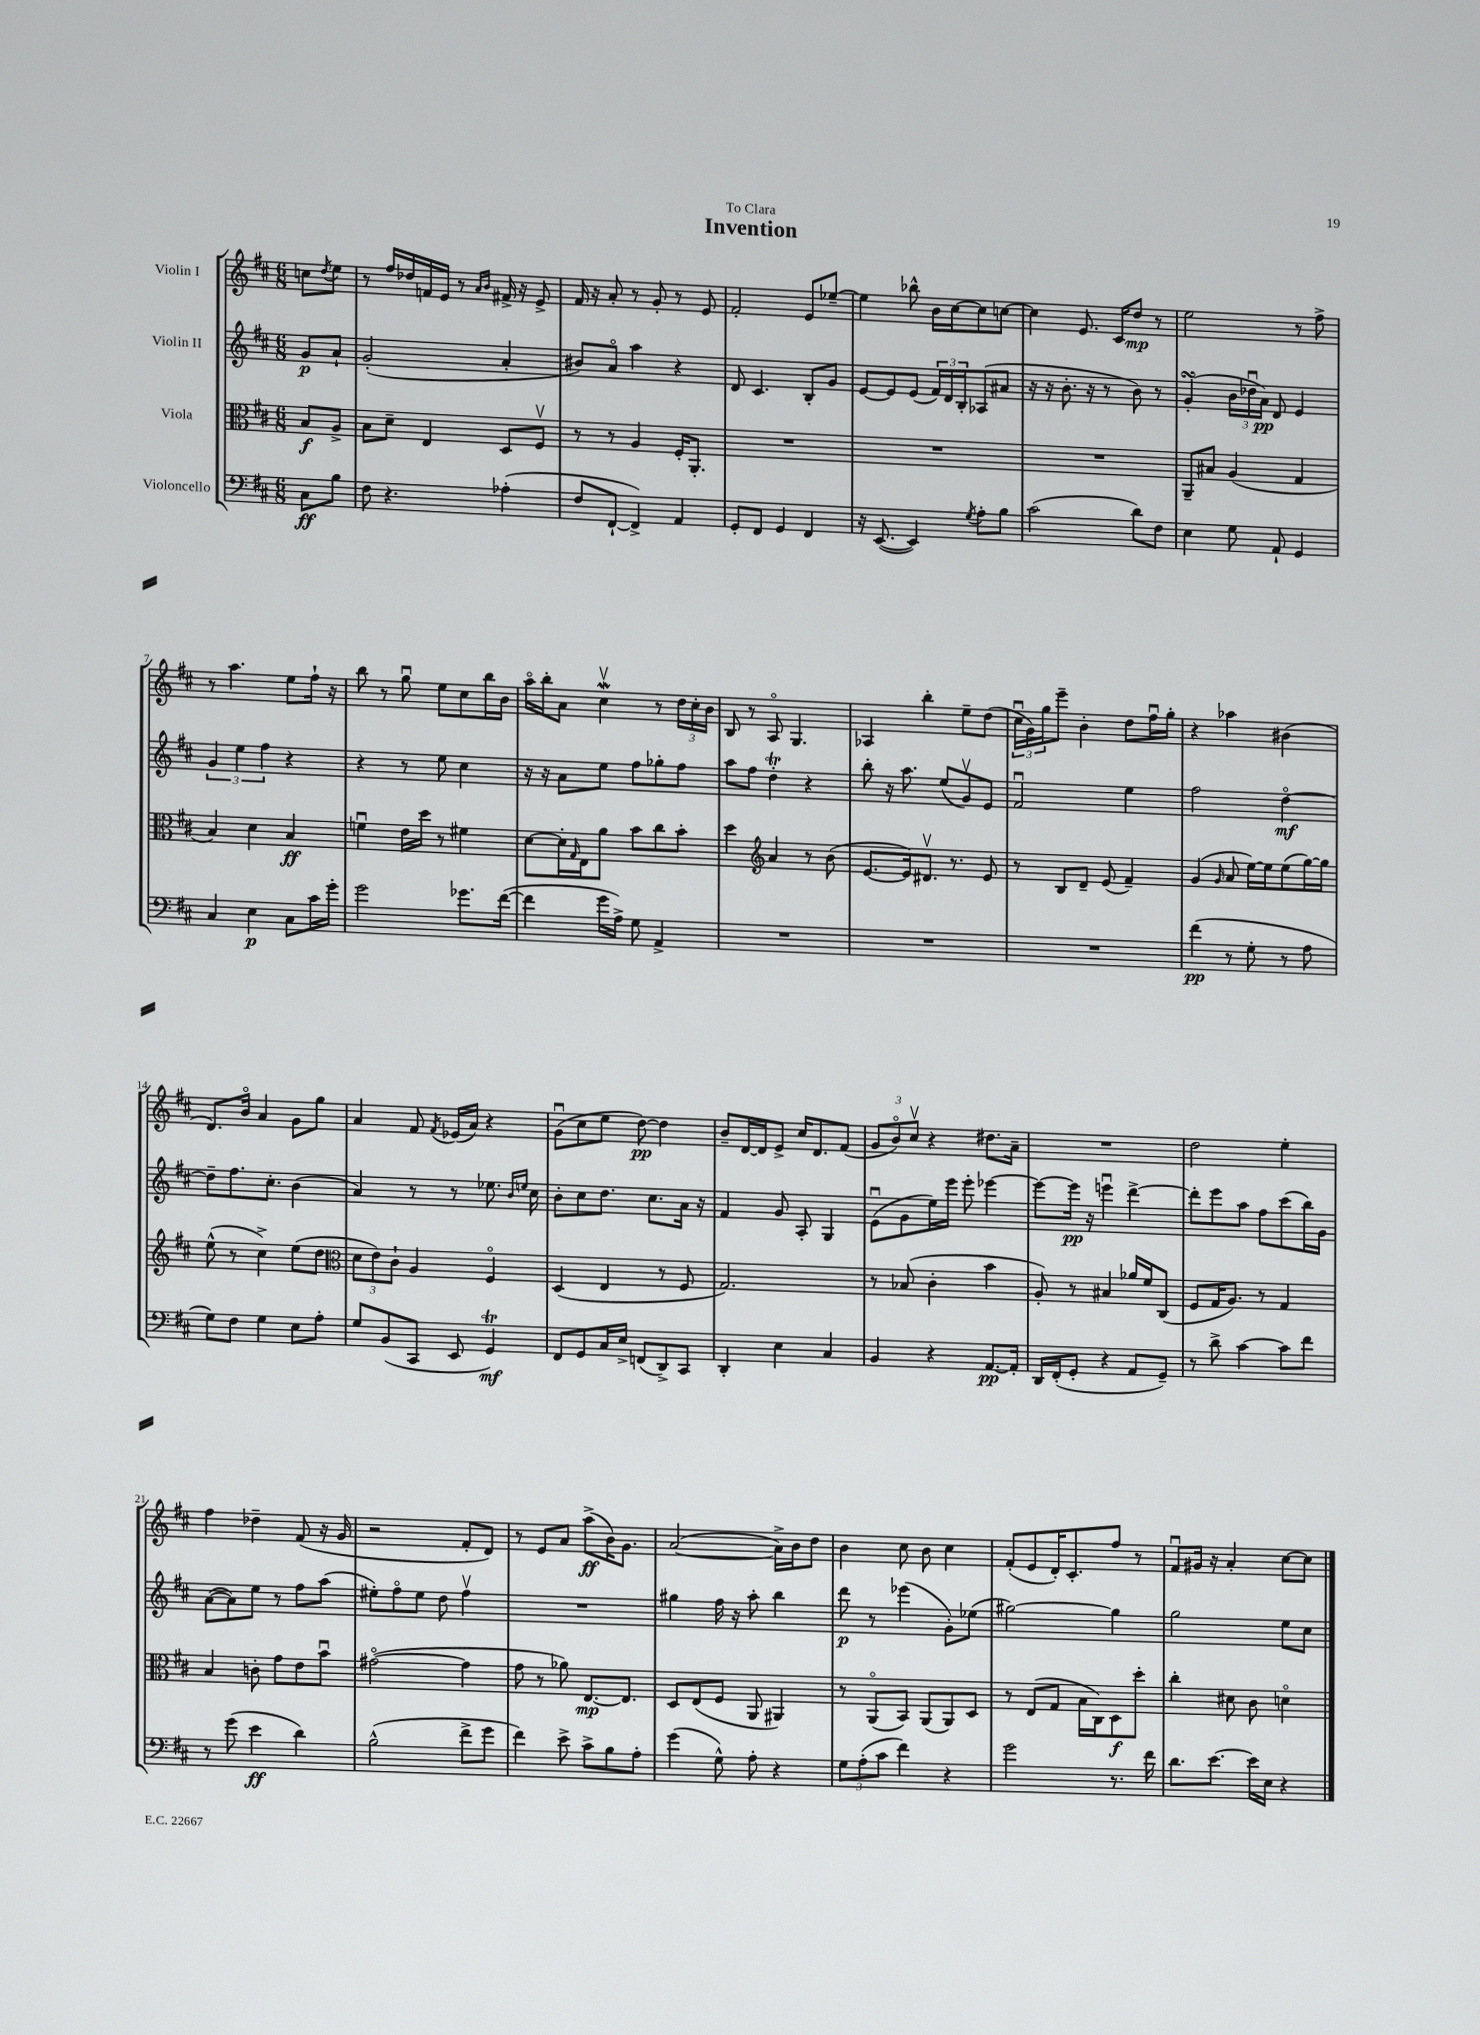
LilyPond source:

\header { title = "Invention" dedication = "To Clara" }
<<
\new StaffGroup <<
\new Staff = "s0" \with { instrumentName = "Violin I" } {
    \clef treble \key d \major \numericTimeSignature \time 6/8 \partial 4
    c''8 \acciaccatura { d''8 } e''8 |
    r8 fis''16 des''16 f'16 e'16 r8 \grace { a'16 b'16 } fis'16-> r16 e'8-> |
    fis'16 r16 a'8-. r8 g'8-. r8 e'8 |
    fis'2-. e'8 ees''8~-- |
    ees''4 bes''8-^ b'16 cis''16~ cis''8 c''8~ |
    c''4 e'8. cis'16 d''8\mp r8 |
    e''2 r8 fis''8-> |
    r8 a''4. e''8 fis''16-! r16 |
    b''8 r8 g''8\downbow e''8 cis''8 b''16 b'16 |
    a''16\flageolet b''16-. a'8 cis''4\upbow\mordent r8 \tuplet 3/2 { d''16 cis''16-. b'16 } |
    b8 r8 a8\flageolet g4. |
    aes4 b''4-. e''8-- d''8( |
    \tuplet 3/2 { cis''16\downbow g'16) g''16 } e'''8-- b'4-. d''8 fis''16\downbow g''16-. |
    r4 aes''4 bis'4( |
    d'8.) b'16\flageolet a'4 g'8 g''8 |
    a'4 fis'8 \acciaccatura { fis'8 } ees'16( a'16) r4 |
    g'8\downbow( cis''8 e''8 d''8~\pp) d''4 |
    b'8-- d'16~ d'16 e'8-> cis''16 d'8. fis'8( |
    \tuplet 3/2 { g'8 b'8\flageolet) cis''8\upbow } r4 dis''8. a'16-- |
    R2. |
    d''2 e''4-. |
    fis''4 des''4-- fis'8( r16 g'16 |
    r2 fis'8-. d'8) |
    r8 e'8 a'8 a''8->\ff( b'16) g'8. |
    a'2~( a'16->) b'16 d''8 |
    b'4 cis''8 b'8 cis''4 |
    fis'8-.( e'8 d'16-.) cis'8.-. fis''8 r8 |
    fis'8\downbow gis'16 r16 a'4-. cis''8~ cis''8 \bar "|." |
}
\new Staff = "s1" \with { instrumentName = "Violin II" } {
    \clef treble \key d \major \numericTimeSignature \time 6/8 \partial 4
    g'8\p a'8-! |
    g'2-.( a'4-. |
    bis'8) a'8\flageolet a''4 r4 |
    d'8 cis'4. b8-. g'8 |
    e'8~ e'8 e'8( \tuplet 3/2 { fis'16) d'16 b16-. } aes8( ais'8 |
    r16 r16 b'8.-. r16 r8 b'8) r8 |
    g'4-.\turn( \tuplet 3/2 { b'16 des''16\downbow a'16\pp) } d'8 e'4 |
    \tuplet 3/2 { g'4 e''4 fis''4 } r4 |
    r4 r8 e''8 cis''4 |
    r16 r16 a'8 e''8 fis''8 ges''8-. fis''8 |
    a''8 fis''8 d''4-.\trill r4 |
    b''8-. r16 a''8. e''8( g'8\upbow) e'8 |
    fis'2\downbow e''4 |
    fis''2 d''4~\flageolet\mf |
    d''8-- fis''8. cis''8.-. b'4( |
    a'4) r8 r8 ees''8. \grace { b'16 e''16 } cis''16 |
    b'8-. cis''8 d''8. cis''8. a'16 r16 |
    fis'4 g'8 a8-. g4 |
    e'8\downbow( g'8 e''16) e'''16 e'''8-. ees'''4~ |
    ees'''8~ ees'''16\pp r16 e'''4\downbow d'''4~-> |
    d'''8-. e'''8 a''8 fis''8 cis'''8( b''16) g'16 |
    a'8~( a'8) e''8 r8 fis''8 a''8( |
    eis''8-.) fis''8\flageolet eis''8 d''8 fis''4\upbow |
    R2. |
    gis''4 fis''16 r16 a''8-. b''4 |
    d'''8\p r8 ees'''4( g'8-.) ees''8( |
    gis''2~) gis''4 |
    g''2 e''8 cis''8 \bar "|." |
}
\new Staff = "s2" \with { instrumentName = "Viola" } {
    \clef alto \key d \major \numericTimeSignature \time 6/8 \partial 4
    b8\f a8-> |
    b8 d'8-- e4 d8 fis8\upbow |
    r8 r8 a4 fis16-. a,8.-. |
    R2. |
    R2. |
    R2. |
    a,8-- bis8 a4( g4 |
    b4) d'4 b4\ff |
    f'4\downbow e'16 d''16 r8 fis'4 |
    d'8~ d'16-. \grace { g16 } e16 a'8 b'8 cis''8 b'8-. |
    d''4 \clef treble a'4 r8 b'8( |
    e'8.~ e'16) dis'8.\upbow r8. e'8 |
    r8 b8 d'8-- e'8( fis'4--) |
    g'4( \grace { g'16 } a'8 e''16~) e''16 e''8( g''16~) g''16 |
    e''8-^( r8 cis''4->) e''8( d''8 |
    \clef alto \tuplet 3/2 { d'8 e'8) cis'8-! } a4 fis4\flageolet |
    d4( e4 r8 fis8 |
    g2.) |
    r8 bes8( cis'4-. b'4 |
    a8-.) r8 bis4 aes'16 fis'16 cis8( |
    fis8 g16 a8.) r8 g4 |
    b4 c'8-. g'8 e'8 b'8\downbow |
    gis'2~\flageolet( gis'4 |
    g'8 r8 aes'8) e8.~\mp e8. |
    d8 e8( fis8 a,8 ais,4) |
    r8 a,8\flageolet( b,8) a,8( a,8) d8 |
    r8 e8( g8 b16 cis16) d8\f d''8-. |
    cis''4-. dis'8 cis'8 d'4\flageolet \bar "|." |
}
\new Staff = "s3" \with { instrumentName = "Violoncello" } {
    \clef bass \key d \major \numericTimeSignature \time 6/8 \partial 4
    cis8\ff b8 |
    fis8 r4. aes4-.( |
    fis8 fis,8~-! fis,4->) a,4 |
    g,8-. fis,8 g,4 fis,4 |
    r16 e,8.~( e,4) \acciaccatura { g8 } a8-. b8 |
    cis'2( d'8) fis8 |
    e4 g8 a,8-! g,4 |
    cis4 e4\p cis8 cis'16 g'16-. |
    g'2 ges'8. fis'16~( |
    fis'4 g'16 a16->) g8 a,4-> |
    R2. |
    R2. |
    R2. |
    fis'4\pp( r8 g8-. r8 a8 |
    g8) fis8 g4 e8 a8-. |
    g8 b,8( cis,8 e,8 g,4\trill\mf) |
    fis,8 g,8 cis16 e16-> f,8( d,8->) cis,8 |
    d,4-. e4 cis4 |
    b,4 r4 a,8.~\pp a,16-. |
    d,16 fis,16-.( g,8-. r4 a,8 g,8--) |
    r8 d'8-> cis'4~ cis'8 fis'8 |
    r8 g'8( e'4\ff d'4) |
    b2-^( fis'8-> g'8 |
    fis'4) e'8-> cis'8-> b8 a8-. |
    g'4( g8-^) a8-. r4 |
    \tuplet 3/2 { g8 a8-.( cis'8 } fis'4) r4 |
    g'2 r8. fis'16 |
    d'8. e'8.~ e'16 e16 r4 \bar "|." |
}
>>
>>
